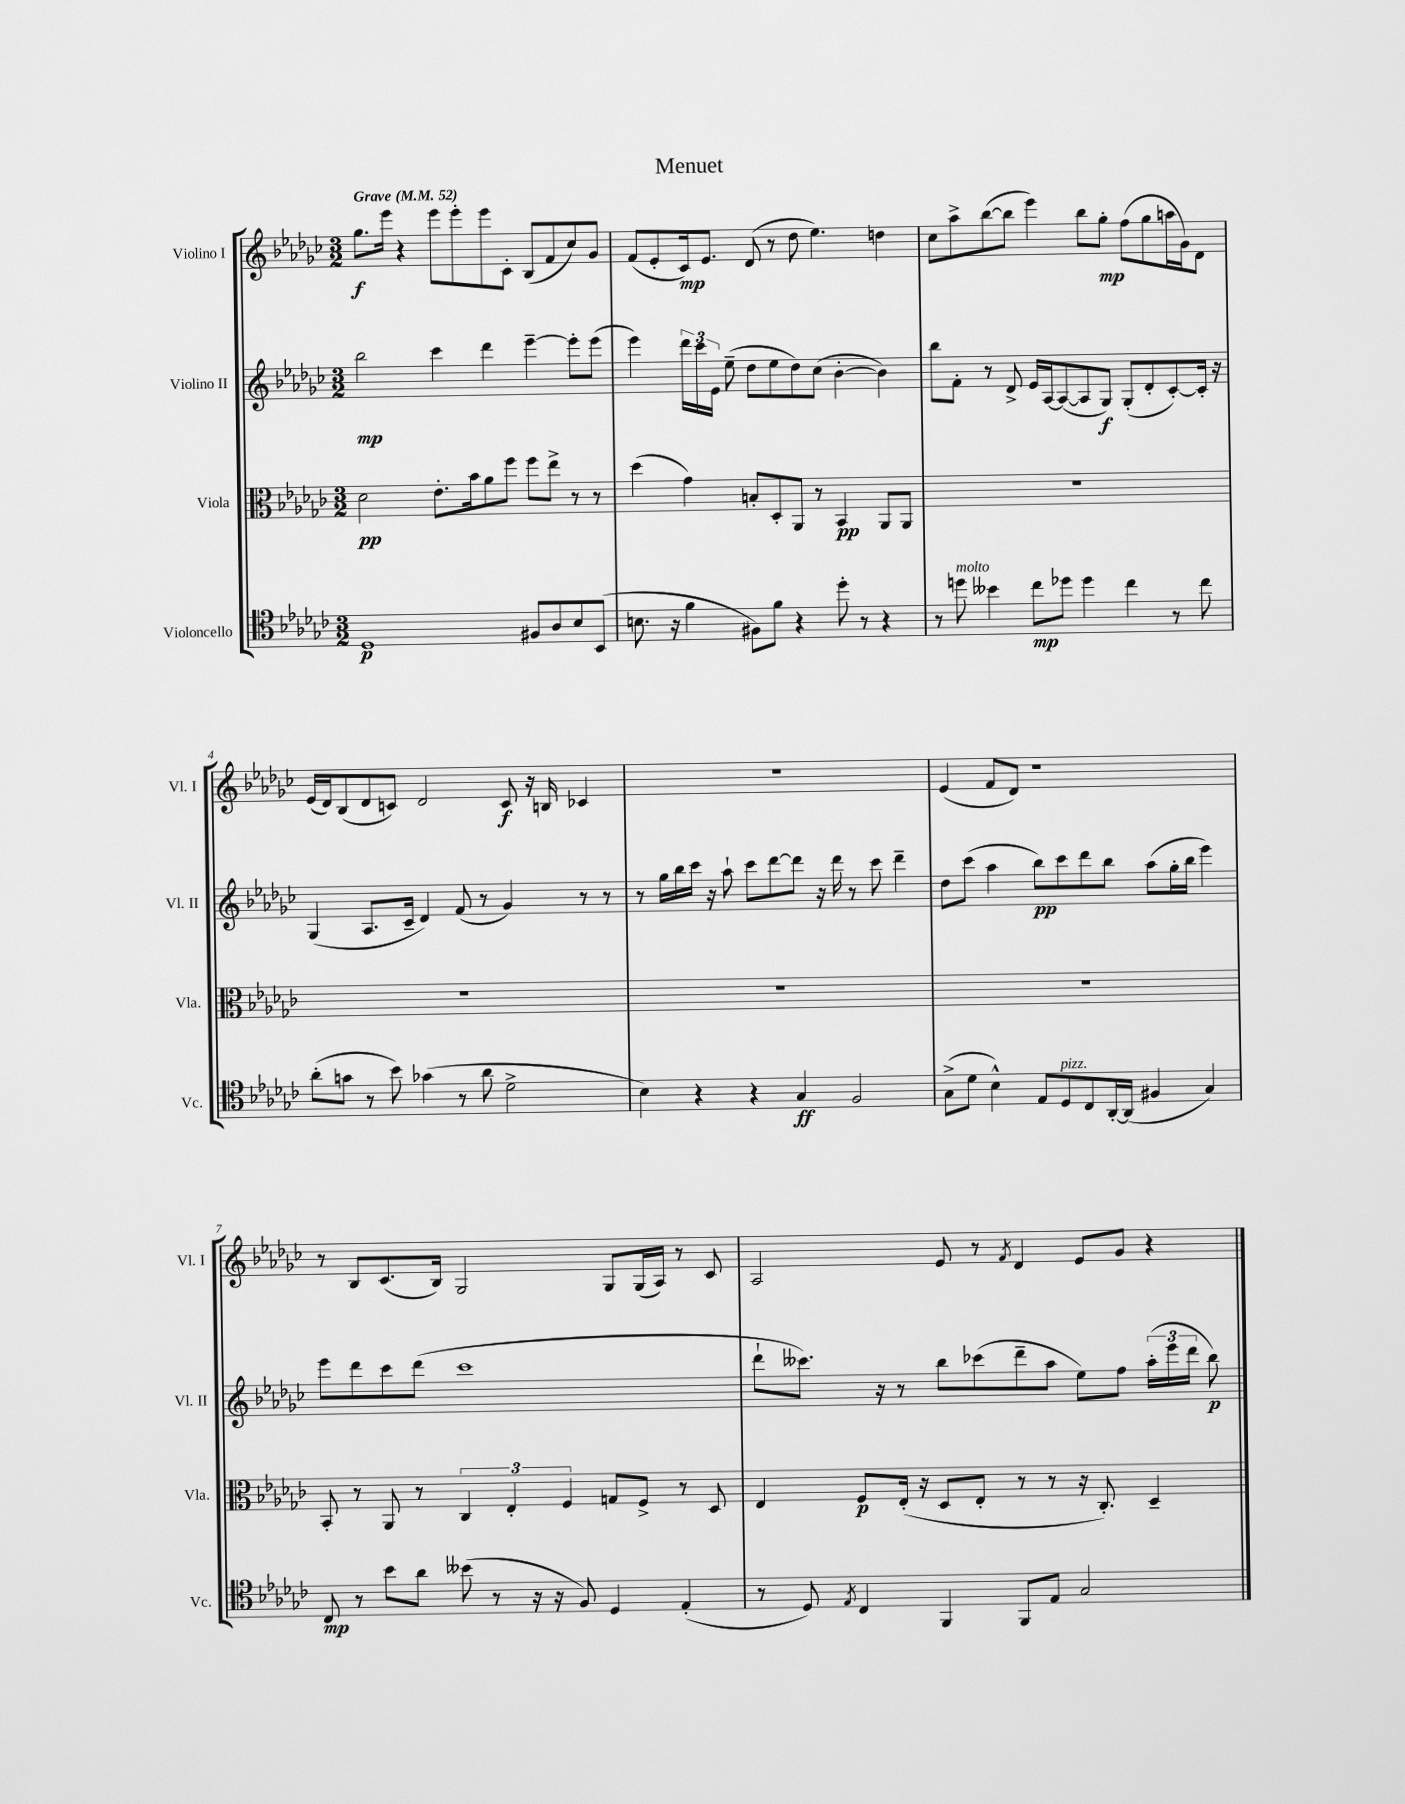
\header { title = "Menuet" }
<<
\new StaffGroup <<
\new Staff = "s0" \with { instrumentName = "Violino I" shortInstrumentName = "Vl. I" } {
    \clef treble \key ges \major \numericTimeSignature \time 3/2 \tempo "Grave" 4 = 52
    \autoBeamOff ges''8.[\f ees'''16] r4 ees'''8[ ees'''8-. ees'''8 ces'8]-. bes8[( f'8 ces''8) ges'8] |
    f'8[( ees'8-. ces'16\mp) ees'8.] des'8( r8 des''8 ees''4.) d''4 |
    ces''8[ aes''8-> bes''8~( bes''8] ees'''4) bes''8[ ges''8]-.\mp f''8[( ges''8 a''16 ges'16) des'8] |
    ees'16[( des'16) bes8( des'8 c'8]) des'2 c'8\f r16 b16 ces'4 |
    R1. |
    ees'4( f'8[ des'8]) r1 |
    r8 bes8[ ces'8.( bes16]) ges2 ges8[ ges16( aes16]) r8 ces'8 |
    aes2 ees'8 r8 \acciaccatura { f'8 } des'4 ees'8[ ges'8] r4 \bar "|." |
}
\new Staff = "s1" \with { instrumentName = "Violino II" shortInstrumentName = "Vl. II" } {
    \clef treble \key ges \major \numericTimeSignature \time 3/2
    \autoBeamOff bes''2\mp ces'''4 des'''4 ees'''4~-- ees'''8[-. ees'''8]( |
    ees'''4) \tuplet 3/2 { des'''16[ ces'''16 ees'16] } ees''8--( des''8[ ees''8 des''8) ces''8]( bes'4~-. bes'4) |
    bes''8[ f'8]-. r8 des'8-> ees'16[ aes16~ aes8~( aes8 ges8]\f) ges8[-.( des'8-. ces'8~-.) ces'16]-. r16 |
    ges4( aes8.[ ces'16]-- des'4) f'8( r8 ges'4) r8 r8 |
    r8 ges''16[ bes''16 ces'''16] r16 aes''8-! ces'''8[ des'''8~ des'''8] r16 des'''16 r8 ces'''8 des'''4-- |
    des''8[ ces'''8]( aes''4 bes''8[\pp) ces'''8 des'''8 bes''8] aes''8[( ges''16-. bes''16] ees'''4) |
    ees'''8[ des'''8 ces'''8 des'''8]( ces'''1 |
    des'''8[-! ceses'''8.]) r16 r8 bes''8[ ces'''8( des'''8-- aes''8] ees''8[) f''8] \tuplet 3/2 { aes''16[-.( ees'''16 des'''16] } bes''8\p) \bar "|." |
}
\new Staff = "s2" \with { instrumentName = "Viola" shortInstrumentName = "Vla." } {
    \clef alto \key ges \major \numericTimeSignature \time 3/2
    \autoBeamOff des'2\pp ees'8.[-. bes'16 aes'8 f''8] f''8[ ees''8]-> r8 r8 |
    des''4( ges'4) b8[-. des8-. aes,8] r8 bes,4\pp aes,8[ aes,8] |
    R1. |
    R1. |
    R1. |
    R1. |
    bes,8-. r8 aes,8 r8 \tuplet 3/2 { ces4 ees4-. f4 } g8[ f8]-> r8 des8 |
    ees4 f8[\p ees16]-.( r16 des8[ ees8]-. r8 r8 r16 ces8.-.) des4-- \bar "|." |
}
\new Staff = "s3" \with { instrumentName = "Violoncello" shortInstrumentName = "Vc." } {
    \clef tenor \key ges \major \numericTimeSignature \time 3/2
    \autoBeamOff des1\p fis8[ aes8 bes8 bes,8]( |
    b8. r16 f'4 fis8[) f'8] r4 des''8-. r8 r4 |
    r8 d''8^\markup { \italic "molto" } beses'4 ces''8[\mp des''8] des''4 ces''4 r8 ces''8 |
    aes'8[-.( g'8] r8 bes'8) ges'4( r8 aes'8 des'2-> |
    bes4) r4 r4 ges4\ff f2 |
    ges8[->( des'8] bes4-^) ees8[ des8^\markup { \italic "pizz." } ces8 aes,16~-. aes,16]( fis4 ges4) |
    ces8\mp r8 bes'8[ aes'8] beses'8( r8 r16 r16 f8) des4 ees4-.( |
    r8 des8) \acciaccatura { ees8 } ces4 f,4 f,8[ ees8] ges2 \bar "|." |
}
>>
>>
